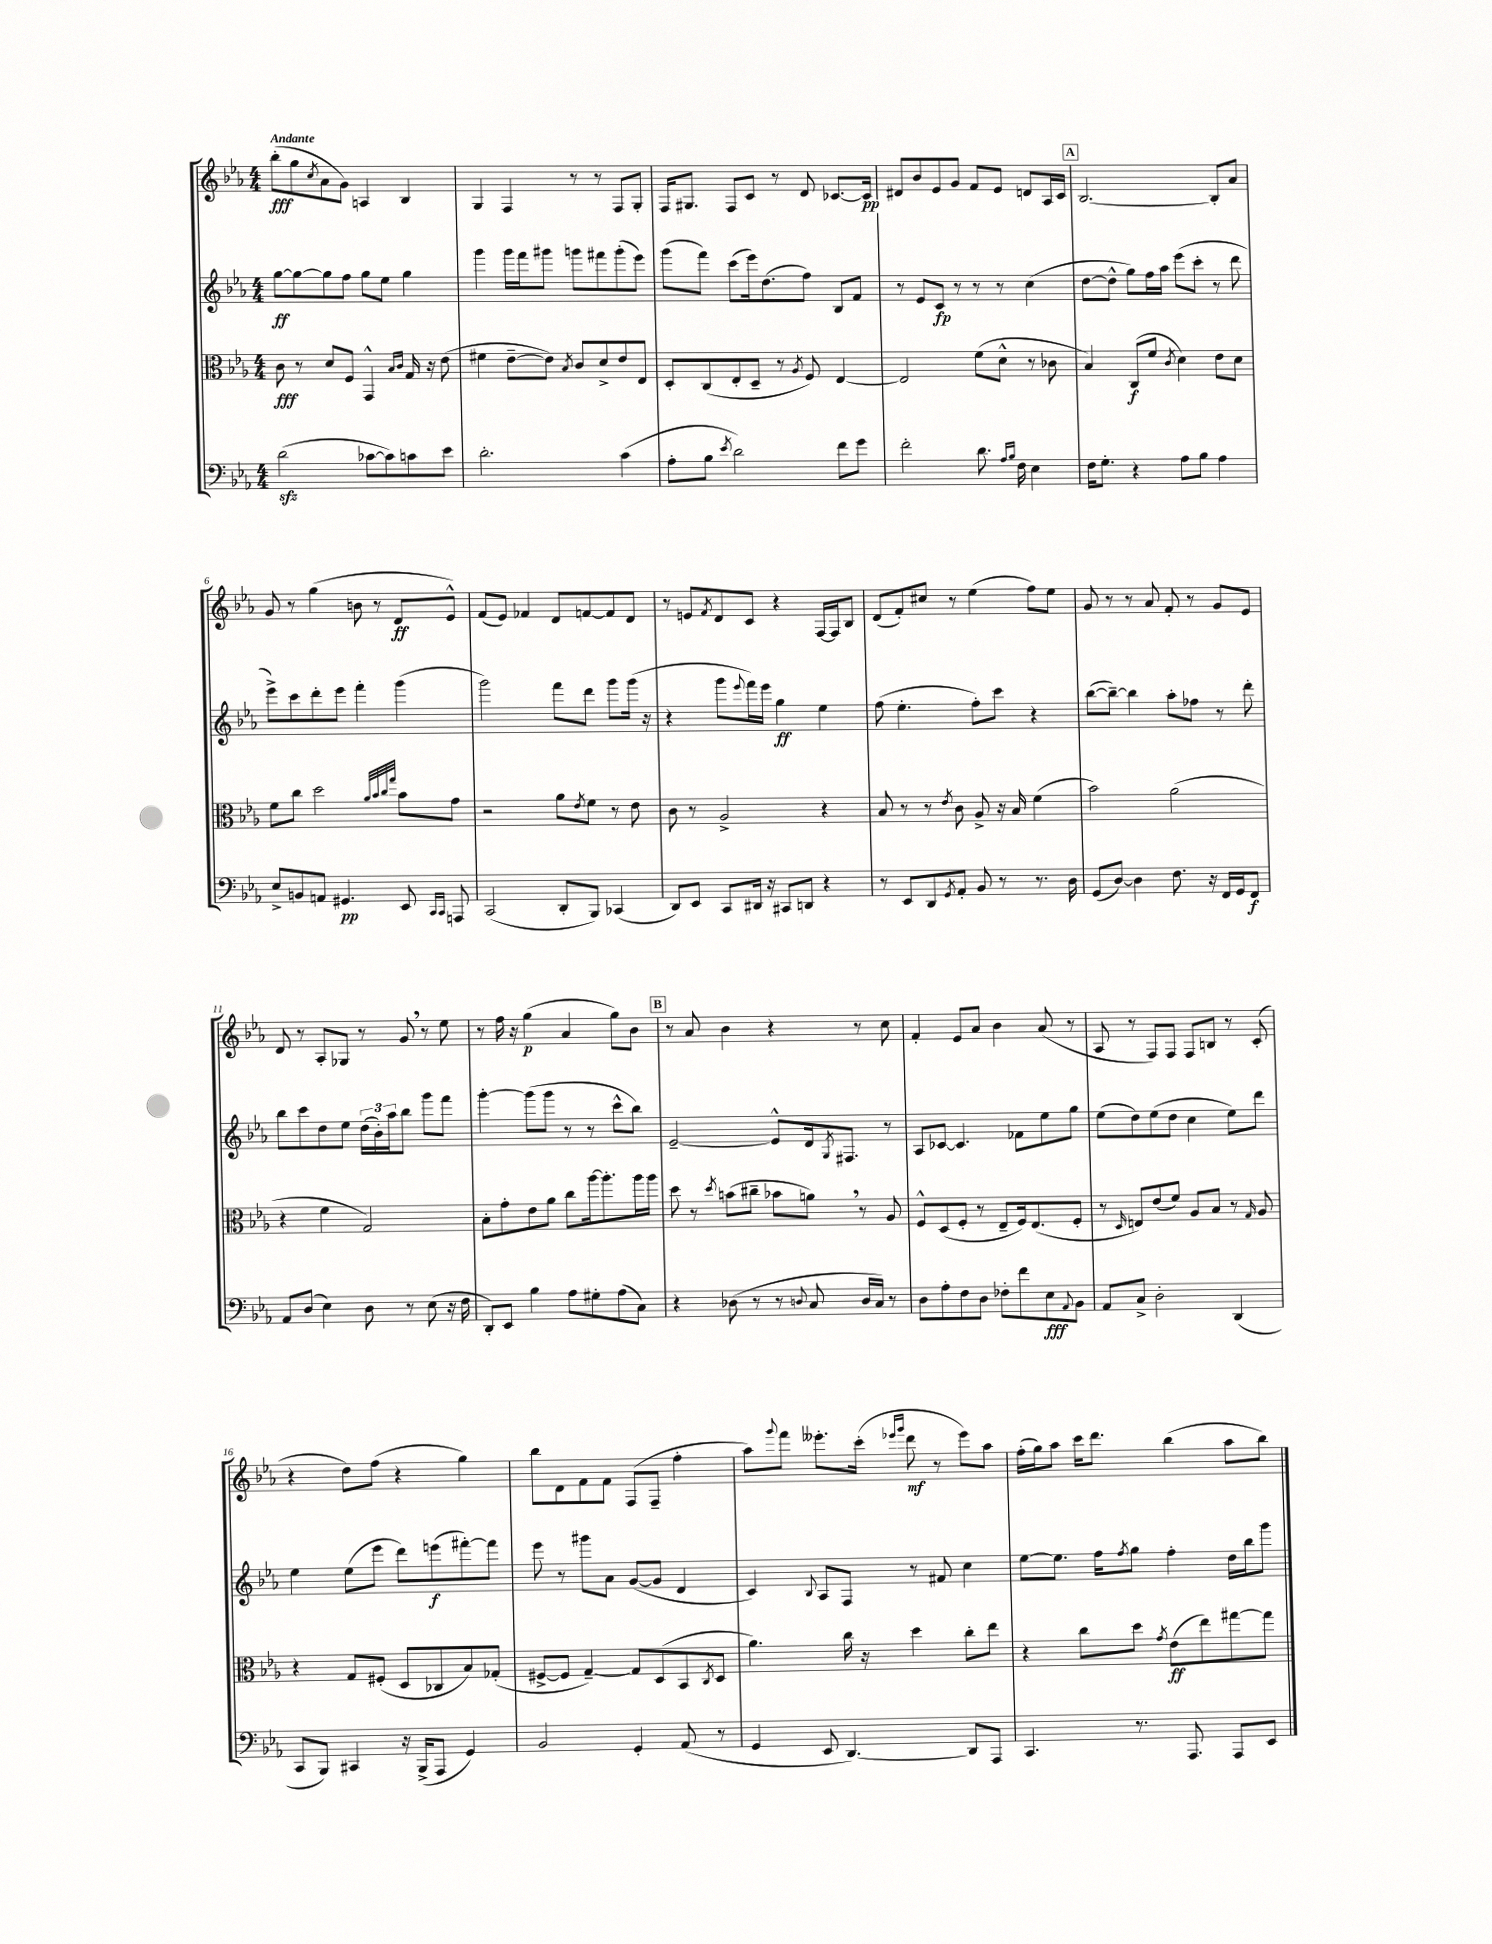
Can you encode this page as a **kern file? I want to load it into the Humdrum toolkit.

**kern	**dynam	**kern	**dynam	**kern	**dynam	**kern	**dynam
*part4	*part4	*part3	*part3	*part2	*part2	*part1	*part1
*staff4	*staff4	*staff3	*staff3	*staff2	*staff2	*staff1	*staff1
*clefF4	*	*clefC3	*	*clefG2	*	*clefG2	*
*k[b-e-a-]	*	*k[b-e-a-]	*	*k[b-e-a-]	*	*k[b-e-a-]	*
*M4/4	*	*M4/4	*	*M4/4	*	*M4/4	*
=1	=1	=1	=1	=1	=1	=1	=1
!	!	!	!	!	!	!LO:TX:a:B:t=Andante	!
(2dzz\	.	8c\	fff	[8gg\L	ff	(8bb-'\L	fff
.	.	8r	.	8gg\_	.	8gg\	.
.	.	.	.	.	.	8qcc/	.
.	.	8d/L	.	8gg\]	.	8a-\	.
.	.	8F/J	.	8ff\J	.	8g\J)	.
[8c-X\L	.	4GG^^/	.	8gg\L	.	4An/	.
8c-\])	.	.	.	8ee-\J	.	.	.
.	.	16qqB-/LL	.	.	.	.	.
.	.	16qqc/JJ	.	.	.	.	.
8cn\	.	16G/	.	4gg\	.	4B-/	.
.	.	16r	.	.	.	.	.
8e-\J	.	(8e-\	.	.	.	.	.
=2	=2	=2	=2	=2	=2	=2	=2
2.d'\	.	4f#X\	.	4ggg\	.	4G/	.
.	.	[8e-~\L	.	16ggg\LL	.	4F/	.
.	.	.	.	16fff\J	.	.	.
.	.	8e-\J])	.	8ggg#X\J	.	.	.
.	.	8qB-/	.	.	.	.	.
.	.	8c/L	.	8gggn\L	.	8r	.
.	.	8d^/	.	8fff#X\	.	8r	.
(4c\	.	8e-/	.	(8ggg'\	.	8F/L	.
.	.	8E-/J	.	8eee-\J)	.	8G'/J	.
=3	=3	=3	=3	=3	=3	=3	=3
8A-'\L	.	8D'/L	.	(8ggg\L	.	16F/KL	.
.	.	.	.	.	.	8.G#X/J	.
8B-\J	.	(8C/	.	8fff\J)	.	.	.
8qe-/	.	.	.	.	.	.	.
2d\)	.	8E-'/	.	(8ccc\L	.	8F/L	.
.	.	8D~/J	.	16eee-\k)	.	8c/J	.
.	.	.	.	(8.dd\	.	.	.
.	.	8r	.	.	.	8r	.
.	.	8qA-/	.	.	.	.	.
.	.	8F/)	.	8ff\J)	.	8d/	.
8f\L	.	[4E-/	.	8B-/L	.	[8.c-X/L	.
8g\J	.	.	.	8f/J	.	.	.
.	.	.	.	.	.	16c-/Jk]	pp
=4	=4	=4	=4	=4	=4	=4	=4
2f'\	.	2E-/]	.	8r	.	8d#X/L	.
.	.	.	.	8e-/L	.	8b-/	.
.	.	.	.	8c/J	fp	8e-/	.
.	.	.	.	8r	.	8g/J	.
8.d\	.	(8f\L	.	8r	.	8f/L	.
.	.	8d^^\J	.	8r	.	8e-/J	.
16qqA-/LL	.	.	.	.	.	.	.
16qqB-/JJ	.	.	.	.	.	.	.
16F\	.	.	.	.	.	.	.
4E-\	.	8r	.	(4cc\	.	8dn/L	.
.	.	8c-X\	.	.	.	16A-/L	.
.	.	.	.	.	.	16c/JJ	.
!!LO:REH:place=s1:t=A
=5	=5	=5	=5	=5	=5	=5	=5
16F\KL	.	4B-/)	.	[8dd\L	.	[2.B-/	.
8.G'\J	.	.	.	.	.	.	.
.	.	.	.	8dd^^\J]	.	.	.
4r	.	(8C/L	f	8gg\L)	.	.	.
.	.	8f/J	.	16ff\L	.	.	.
.	.	.	.	16aa-\JJ	.	.	.
.	.	8qc/	.	.	.	.	.
8A-\L	.	4d\)	.	(8eee-\L	.	.	.
8B-\J	.	.	.	8ccc'\J	.	.	.
4A-\	.	8e-\L	.	8r	.	8B-'/L]	.
.	.	8d\J	.	8ddd\	.	8a-/J	.
!!LO:LB:g=z
=6	=6	=6	=6	=6	=6	=6	=6
8E-^/L	.	8f\L	.	8eee-^\L)	.	8g/	.
8BBn/	.	8cc\J	.	8ccc\	.	8r	.
8AAn/J	.	2dd\	.	8ddd'\	.	(4gg\	.
4.GG#X/	pp	.	.	8eee-\J	.	.	.
.	.	.	.	4fff'\	.	8bn\	.
.	.	.	.	.	.	8r	.
.	.	32qqa-/LLL	.	.	.	.	.
.	.	32qqb-/	.	.	.	.	.
.	.	32qqcc/	.	.	.	.	.
.	.	32qqgg/JJJ	.	.	.	.	.
8EE-/	.	8b-\L	.	(4ggg\	.	8d/L	ff
16qqCC/LL	.	.	.	.	.	.	.
16qqCC/JJ	.	.	.	.	.	.	.
8AAAn/	.	8g\J	.	.	.	8e-^^/J)	.
=7	=7	=7	=7	=7	=7	=7	=7
(2CC/	.	2r	.	2ggg\)	.	(8f/L	.
.	.	.	.	.	.	8e-/J)	.
.	.	.	.	.	.	4f-X/	.
8DD'/L	.	8a-\L	.	8fff\L	.	8d/L	.
.	.	8qe-/	.	.	.	.	.
8BBB-/J)	.	8f\J	.	8ddd\J	.	[8fn/	.
(4CC-X/	.	8r	.	8ggg\L	.	8f/]	.
.	.	8e-\	.	(16ggg\Jk	.	8d/J	.
.	.	.	.	16r	.	.	.
=8	=8	=8	=8	=8	=8	=8	=8
8DD/L)	.	8c\	.	4r	.	8r	.
8EE-/J	.	8r	.	.	.	8en/L	.
.	.	.	.	.	.	8qf/	.
8CC/L	.	2A-^/	.	8ggg\L	.	8d/	.
.	.	.	.	8qqeee-/	.	.	.
16DD#X/Jk	.	.	.	16fff\L)	.	8c/J	.
16r	.	.	.	16eee-\JJ	.	.	.
8CC#X/L	.	.	.	4gg\	ff	4r	.
8DDn/J	.	.	.	.	.	.	.
4r	.	4r	.	4ee-\	.	[16F/LL	.
.	.	.	.	.	.	16F/J]	.
.	.	.	.	.	.	8B-/J	.
=9	=9	=9	=9	=9	=9	=9	=9
8r	.	8B-/	.	(8ff\	.	(8d/L	.
8EE-/L	.	8r	.	4.ee-'\	.	8f'/)	.
8DD/	.	8r	.	.	.	8cc#X/J	.
8qGG/	.	8qe-/	.	.	.	.	.
8AA-'/J	.	8c\	.	.	.	8r	.
8BB-/	.	8A-^/	.	8ff'\L)	.	(4ee-\	.
8r	.	16r	.	8ccc\J	.	.	.
.	.	16B-/	.	.	.	.	.
8.r	.	(4f\	.	4r	.	8ff\L)	.
.	.	.	.	.	.	8ee-\J	.
16D\	.	.	.	.	.	.	.
=10	=10	=10	=10	=10	=10	=10	=10
(8GG/L	.	2b-\)	.	([8bb-\L	.	8g/	.
[8D/J)	.	.	.	8bb-~\J_)	.	8r	.
4D\]	.	.	.	4bb-\]	.	8r	.
.	.	.	.	.	.	8a-/	.
8.F\	.	(2a-\	.	8aa-'\L	.	8f'/	.
.	.	.	.	8ff-X\J	.	8r	.
16r	.	.	.	.	.	.	.
16FF/LL	.	.	.	8r	.	8g/L	.
16GG/J	.	.	.	.	.	.	.
8FF/J	f	.	.	8ddd'\	.	8e-/J	.
!!LO:LB:g=z
=11	=11	=11	=11	=11	=11	=11	=11
8AA-/L	.	4r	.	8bb-\L	.	8d/	.
(8D/J	.	.	.	8ccc\	.	8r	.
4E-\)	.	4f\	.	8dd\	.	8A-'/L	.
.	.	.	.	8ee-\J	.	8G-X/J	.
8D\	.	2G/)	.	(24dd\LL	.	8r	.
.	.	.	.	24b-'\)	.	.	.
.	.	.	.	24aa-\J	.	.	.
8r	.	.	.	8bb-\J	.	8g,/	.
(8E-\	.	.	.	8ggg\L	.	8r	.
16r	.	.	.	8fff\J	.	8ee-\	.
16F\	.	.	.	.	.	.	.
=12	=12	=12	=12	=12	=12	=12	=12
8DD'/L)	.	8B-'\L	.	[4ggg'\	.	8r	.
8EE-/J	.	8g'\	.	.	.	16ff\	.
.	.	.	.	.	.	16r	.
4B-\	.	8e-\	.	(8ggg\L]	.	(4gg\	p
.	.	8a-\J	.	8ggg\J	.	.	.
8A-\L	.	8cc\L	.	8r	.	4a-/	.
8G#X'\	.	[16aa-\k	.	8r	.	.	.
.	.	8.aa-'\]	.	.	.	.	.
(8A-\	.	.	.	8ccc^^\L	.	8gg\L)	.
8C\J)	.	16aa-\L	.	8bb-\J)	.	8b-\J	.
.	.	16aa-\JJ	.	.	.	.	.
!!LO:REH:place=s1:t=B
=13	=13	=13	=13	=13	=13	=13	=13
4r	.	8dd\	.	[2e-~/	.	8r	.
.	.	8r	.	.	.	8a-/	.
.	.	8qdd/	.	.	.	.	.
(8D-X\	.	(8bn\L	.	.	.	4b-\	.
8r	.	8cc#X~\J	.	.	.	.	.
8r	.	8b-X\L	.	8e-^^/L]	.	4r	.
8qqDn/	.	.	.	.	.	.	.
8C/	.	8an,\J)	.	16d/k	.	.	.
.	.	.	.	8qG/	.	.	.
.	.	.	.	8.F#X/J	.	.	.
16D/LL	.	8r	.	.	.	8r	.
16C/JJ)	.	.	.	.	.	.	.
8r	.	8A-/	.	8r	.	8cc\	.
=14	=14	=14	=14	=14	=14	=14	=14
8D\L	.	8F^^/L	.	8A-/L	.	4f'/	.
8A-'\	.	(8D/	.	[8c-X/J	.	.	.
8F\	.	8F'/J	.	4.c-/]	.	8e-/L	.
8D\J	.	8r	.	.	.	8a-/J	.
8F-X'\L	.	8E-~/L	.	.	.	4b-\	.
8f\	.	16F/k)	.	8f-X\L	.	.	.
.	.	(8.E-/	.	.	.	.	.
8E-\	fff	.	.	8ee-\	.	(8a-/	.
8qqAA-/	.	.	.	.	.	.	.
8BB-\J	.	8F'/J	.	8gg\J	.	8r	.
=15	=15	=15	=15	=15	=15	=15	=15
8AA-/L	.	8r	.	(8ee-\L	.	8A-/	.
.	.	16qqD/	.	.	.	.	.
8C^/J	.	8En/L)	.	8dd\)	.	8r	.
2D'\	.	(8e-/	.	(8ee-\	.	8F/L)	.
.	.	8f/J)	.	8dd\J	.	8F/J	.
.	.	8A-/L	.	4cc\	.	8F/L	.
.	.	8B-/J	.	.	.	8Bn/J	.
(4DD/	.	8r	.	8ee-\L)	.	8r	.
.	.	16qqG/	.	.	.	.	.
.	.	8A-/	.	8ddd\J	.	(8c'/	.
!!LO:LB:g=z
=16	=16	=16	=16	=16	=16	=16	=16
8CC/L	.	4r	.	4ee-\	.	4r	.
8BBB-/J)	.	.	.	.	.	.	.
4CC#X/	.	8G/L	.	(8ee-\L	.	8dd\L)	.
.	.	(8F#X'/J	.	8eee-\J	.	(8ff\J	.
16r	.	8D/L	.	8ddd\L)	.	4r	.
(16BBB-^/KL	.	.	.	.	.	.	.
8AAA-/J	.	8C-X/	.	(8eeen\	f	.	.
4GG/)	.	8B-/)	.	[8fff#X'\)	.	4gg\)	.
.	.	(8G-X'/J	.	8fff#\J]	.	.	.
=17	=17	=17	=17	=17	=17	=17	=17
2BB-/	.	[8F#X^/L	.	8eee-\	.	8bb-\L	.
.	.	8F#/J]	.	8r	.	8d\	.
.	.	[4G~/)	.	8ggg#X\L	.	8f\	.
.	.	.	.	8a-\J	.	8f\J	.
4GG'/	.	8G/L]	.	([8g/L	.	(8F/L	.
.	.	(8D/	.	8g/J]	.	8F~/J	.
(8AA-/	.	8BB-/	.	4d/	.	4ff'\	.
.	.	8qC/	.	.	.	.	.
8r	.	8D/J	.	.	.	.	.
=18	=18	=18	=18	=18	=18	=18	=18
4GG/	.	4.a-\)	.	4c/)	.	8aa-\L)	.
.	.	.	.	.	.	8qqggg/	.
.	.	.	.	.	.	8fff\J	.
.	.	.	.	8qqB-/	.	.	.
8EE-/	.	.	.	8A-/L	.	8.eee--X'\L	.
[4.DD/)	.	16cc\	.	8F/J	.	.	.
.	.	16r	.	.	.	(16ccc'\Jk	.
.	.	.	.	.	.	16qqeee-X/LL	.
.	.	.	.	.	.	16qqggg/JJ	.
.	.	4dd\	.	8r	.	8ddd\	mf
.	.	.	.	8f#X/	.	8r	.
8DD/L]	.	8cc'\L	.	4cc\	.	8eee-\L)	.
8AAA-/J	.	8ee-\J	.	.	.	8aa-\J	.
=19	=19	=19	=19	=19	=19	=19	=19
4.CC/	.	4r	.	[8ee-\L	.	(16ff'\LL	.
.	.	.	.	.	.	16gg\J)	.
.	.	.	.	8.ee-\J]	.	8aa-\J	.
.	.	8cc\L	.	.	.	16ccc\KL	.
.	.	.	.	16ff\KL	.	8.ddd\J	.
.	.	.	.	8qff/	.	.	.
8.r	.	8dd\J	.	8gg\J	.	.	.
.	.	8qg/	.	.	.	.	.
.	.	(8e-\L	ff	4ff'\	.	(4bb-\	.
8.AAA-/	.	.	.	.	.	.	.
.	.	8ee-\)	.	.	.	.	.
8AAA-/L	.	[8gg#X\	.	16dd\LL	.	8aa-\L	.
.	.	.	.	16bb-\J	.	.	.
8EE-/J	.	8gg#\J]	.	8ggg\J	.	8bb-\J)	.
==	==	==	==	==	==	==	==
*-	*-	*-	*-	*-	*-	*-	*-
